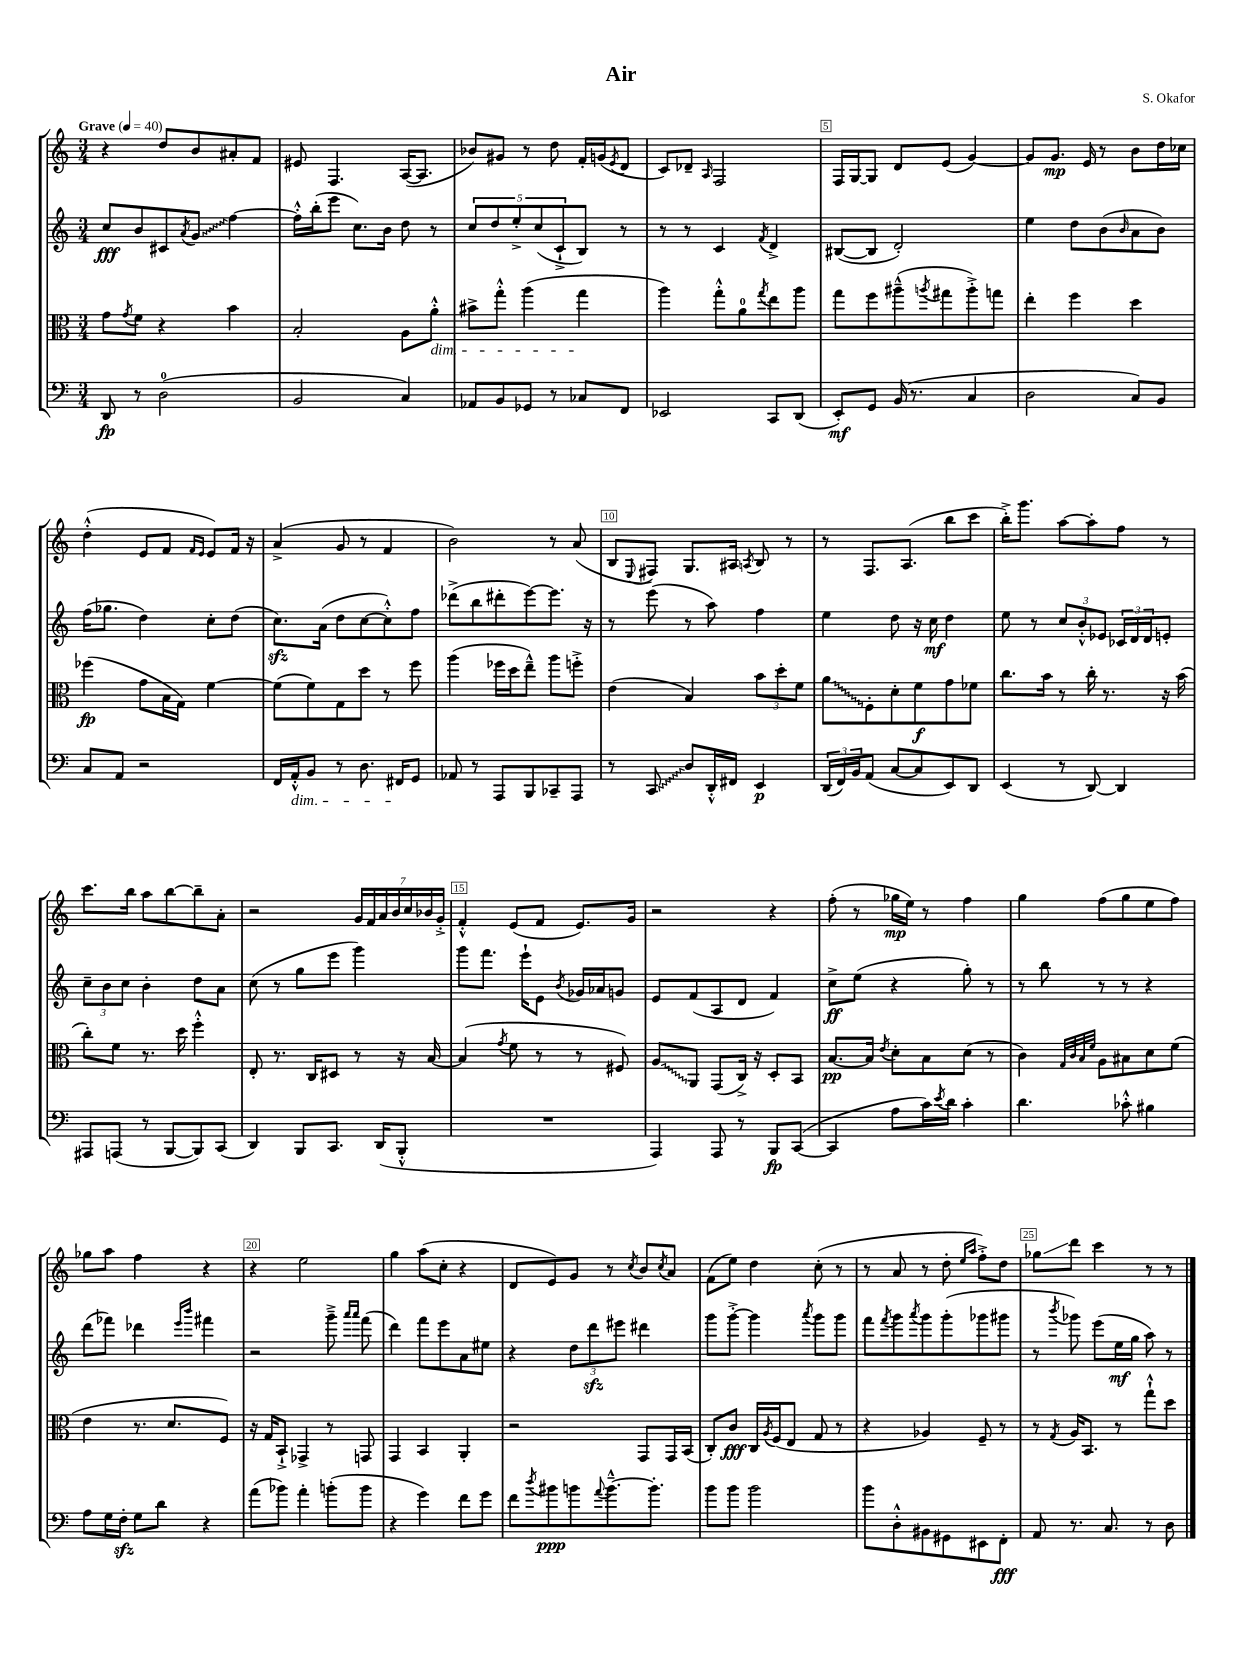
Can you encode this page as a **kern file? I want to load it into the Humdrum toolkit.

**kern	**kern	**kern	**kern
*staff4	*staff3	*staff2	*staff1
*clefF4	*clefC3	*clefG2	*clefG2
*k[]	*k[]	*k[]	*k[]
*M3/4	*M3/4	*M3/4	*M3/4
*MM40	*MM40	*MM40	*MM40
8DD	8g	8cc	4r
.	8qg	.	.
8r	8f	8b	.
(2D	4r	8c#	8dd
.	.	8qa	.
.	.	8g	8b
.	4b	[4ff	8a#'
.	.	.	8f
=	=	=	=
2BB	2B'	16ff'^^]	8e#
.	.	(16bb'	.
.	.	8eee	4.F
.	.	8.cc)	.
.	.	16b	.
4C)	8A	8dd	([16A
.	.	.	8.A]
.	8a'^^	8r	.
=	=	=	=
8AA-	8b#^	10cc	8b-)
.	.	10dd	.
8BB	8gg'^^	.	8g#
.	.	10ee'^	.
8GG-	(4aa	.	8r
.	.	(10cc	.
8r	.	.	8dd
.	.	10c`^	.
8C-	4gg	8B)	16f'
.	.	.	(16g
.	.	.	8qe
8FF	.	8r	8d
=	=	=	=
2EE-	4aa)	8r	8c)
.	.	8r	8d-~
.	.	.	16qqA
.	8gg'^^	4c	2F
.	8a	.	.
.	8qgg	8qf	.
8CC	8ee	4d^	.
(8DD	8aa	.	.
=	=	=	=
8EE')	8gg	([8B#	16F
.	.	.	[16G
8GG	8ff	8B#]	8G]
(16BB	(8aa#~^^	2d')	8d
8.r	.	.	.
.	8qaa	.	.
.	8gg#	.	(8e
4C	8aa'^)	.	[4g)
.	8gg	.	.
=	=	=	=
2D	4ee'	4ee	8g]
.	.	.	8.g
.	4ff	8dd	.
.	.	.	16e
.	.	(8b	8r
.	.	16qqb	.
8C)	4dd	8a	8b
8BB	.	8b)	16dd
.	.	.	16cc-
=	=	=	=
8C	(4ff-	(16ff	(4dd'^^
.	.	8.gg-	.
8AA	.	.	.
2r	8g	4dd)	8e
.	16B	.	8f
.	16G)	.	.
.	.	.	16qqf
.	.	.	16qqe
.	[4f	8cc'	8e)
.	.	(8dd	16f
.	.	.	16r
=	=	=	=
16FF	(8f]	8.cc)	(4a^
16AA'^^	.	.	.
8BB	8f)	.	.
.	.	(16a	.
8r	8G	8dd	8g
8.D	8dd	[8cc	8r
.	8r	8cc'^^])	4f
16FF#	.	.	.
8GG	8ff	8ff	.
=	=	=	=
8AA-	(4aa	(8ddd-^	2b)
8r	.	8bb	.
8AAA	16ff-	8ddd#'	.
.	16dd	.	.
8BBB	8ee~^^)	[8eee)	.
8CC-~	8aa	8.eee]	8r
8AAA	8ff'^	.	(8a
.	.	16r	.
=	=	=	=
8r	(4e	8r	8B
.	.	.	8qqE
8CC	.	(8eee	8F#)
8D	4B)	8r	8.G
16DD'^^	.	8aa)	.
16FF#	.	.	16A#
.	.	.	8qA
4EE	12b	4ff	8B
.	12dd'	.	.
.	.	.	8r
.	12f	.	.
=	=	=	=
(24DD	8a	4ee	8r
24FF)	.	.	.
24BB	.	.	.
(8AA	8F'	.	8.F
[8C	8d'	8dd	.
.	.	.	(8.A
8C]	8f	16r	.
.	.	16cc	.
8EE)	8g	4dd	8bb
8DD	8f-	.	8ccc
=	=	=	=
(4EE	8.cc	8ee	16bb'^)
.	.	.	8.ggg
.	.	8r	.
.	16b	.	.
8r	8r	12cc	[8aa
.	.	12b'^^	.
[8DD)	16cc'	.	8aa']
.	.	12e-	.
.	8.r	.	.
4DD]	.	24c-	8ff
.	.	24d	.
.	.	24d	.
.	16r	8e'	8r
.	(16b	.	.
=	=	=	=
8AAA#	8cc')	12cc~	8.ccc
.	.	12b	.
(8AAA	8f	.	.
.	.	12cc	.
.	.	.	16bb
8r	8.r	4b'	8aa
[8BBB	.	.	[8bb
.	16dd	.	.
8BBB])	4ff'^^	8dd	8bb~]
(8CC	.	8a	8a'
=	=	=	=
4DD)	8E'	(8cc	2r
.	8.r	8r	.
8BBB	.	8gg	.
.	16C	.	.
8.CC	8D#	8eee	.
.	8r	4ggg)	28g
.	.	.	28f
(16DD	.	.	.
.	.	.	28a
.	.	.	28b
8BBB'^^	16r	.	.
.	.	.	28cc
.	.	.	28b-
.	[16B	.	.
.	.	.	28g'^
=	=	=	=
2.r	(4B]	8ggg	4f'^^
.	.	8.fff	.
.	8qg	.	.
.	8f	.	(8e
.	.	16eee`	.
.	8r	8e	8f
.	.	8qb	.
.	8r	16g-	8.e)
.	.	16a-	.
.	8F#)	8g	.
.	.	.	16g
=	=	=	=
4AAA)	8A	8e	2r
.	8AA	(8f	.
8AAA	(8GG	8A	.
8r	16C^)	8d	.
.	16r	.	.
8BBB	8D'	4f)	4r
([8CC	8BB	.	.
=	=	=	=
4CC]	[8.B	8cc^	(8ff'
.	.	(8ee	8r
.	16B]	.	.
.	8qe	.	.
8A	8d'	4r	16gg-
.	.	.	16ee)
16c)	8B	.	8r
8qe	.	.	.
16d	.	.	.
4c'	(8d	8gg')	4ff
.	8r	8r	.
=	=	=	=
4.d	4c)	8r	4gg
.	.	8bb	.
.	32qqG	.	.
.	32qqc	.	.
.	32qqB	.	.
.	32qqf	.	.
.	8A	8r	(8ff
8c-'^^	8B#	8r	8gg
4B#	8d	4r	8ee
.	(8f	.	8ff)
=	=	=	=
8A	4e	(8ddd	8gg-
16G	.	8fff-)	8aa
16F'	.	.	.
8G	8.r	4ddd-	4ff
8d	.	.	.
.	8.d	.	.
.	.	16qqeee	.
.	.	16qqbbb	.
4r	.	4fff#	4r
.	8F)	.	.
=	=	=	=
(8a	16r	2r	4r
.	16G	.	.
8b-)	8BB`^	.	.
4a'	4GG-^	.	2ee
(8b'	8r	8ggg~^	.
.	.	16qqaaa	.
.	.	16qqaaa	.
8b	8GG	(8fff	.
=	=	=	=
4r	4GG	4ddd)	4gg
4g)	4BB	8fff	(8aa
.	.	8eee	8cc'
8f	4AA'	8a	4r
8g	.	8ee#	.
=	=	=	=
8f	2r	4r	8d
8qdd	.	.	.
8b#	.	.	8e)
8b	.	12dd	8g
.	.	12ddd	.
8qqa	.	.	.
[8.b~^^	.	.	8r
.	.	12eee#	.
.	.	.	8qcc
.	8GG	4ddd#	8b
8.b']	.	.	.
.	.	.	8qcc
.	16GG	.	8a
.	(16BB	.	.
=	=	=	=
8b	8C')	8ggg	(8f
8b	8c	[8ggg'^	8ee)
2b	16C	4ggg]	4dd
.	8qA	.	.
.	(16F	.	.
.	8E	.	.
.	.	8qaaa	.
.	8G	8ggg	(8cc'
.	8r	8ggg	8r
=	=	=	=
8b	4r	8fff	8r
.	.	8qfff	.
8D'^^	.	8ggg	8a
.	.	8qaaa	.
8BB#	4A-)	8ggg	8r
8GG#	.	(8ggg'	8dd'
.	.	.	16qqee
.	.	.	16qqaa
8EE#	8F~	8ggg-	8ff'^)
8FF'	8r	8ggg#	8dd
=	=	=	=
8AA	8r	8r	8gg-
.	8qG	8qbbb	.
8.r	16A	8ggg-)	8ddd
.	8.BB	.	.
.	.	(8eee	4ccc
8.C	.	.	.
.	8r	16ee	.
.	.	16gg	.
8r	8gg`^^	8aa)	8r
8D	8dd	8r	8r
==	==	==	==
*-	*-	*-	*-
